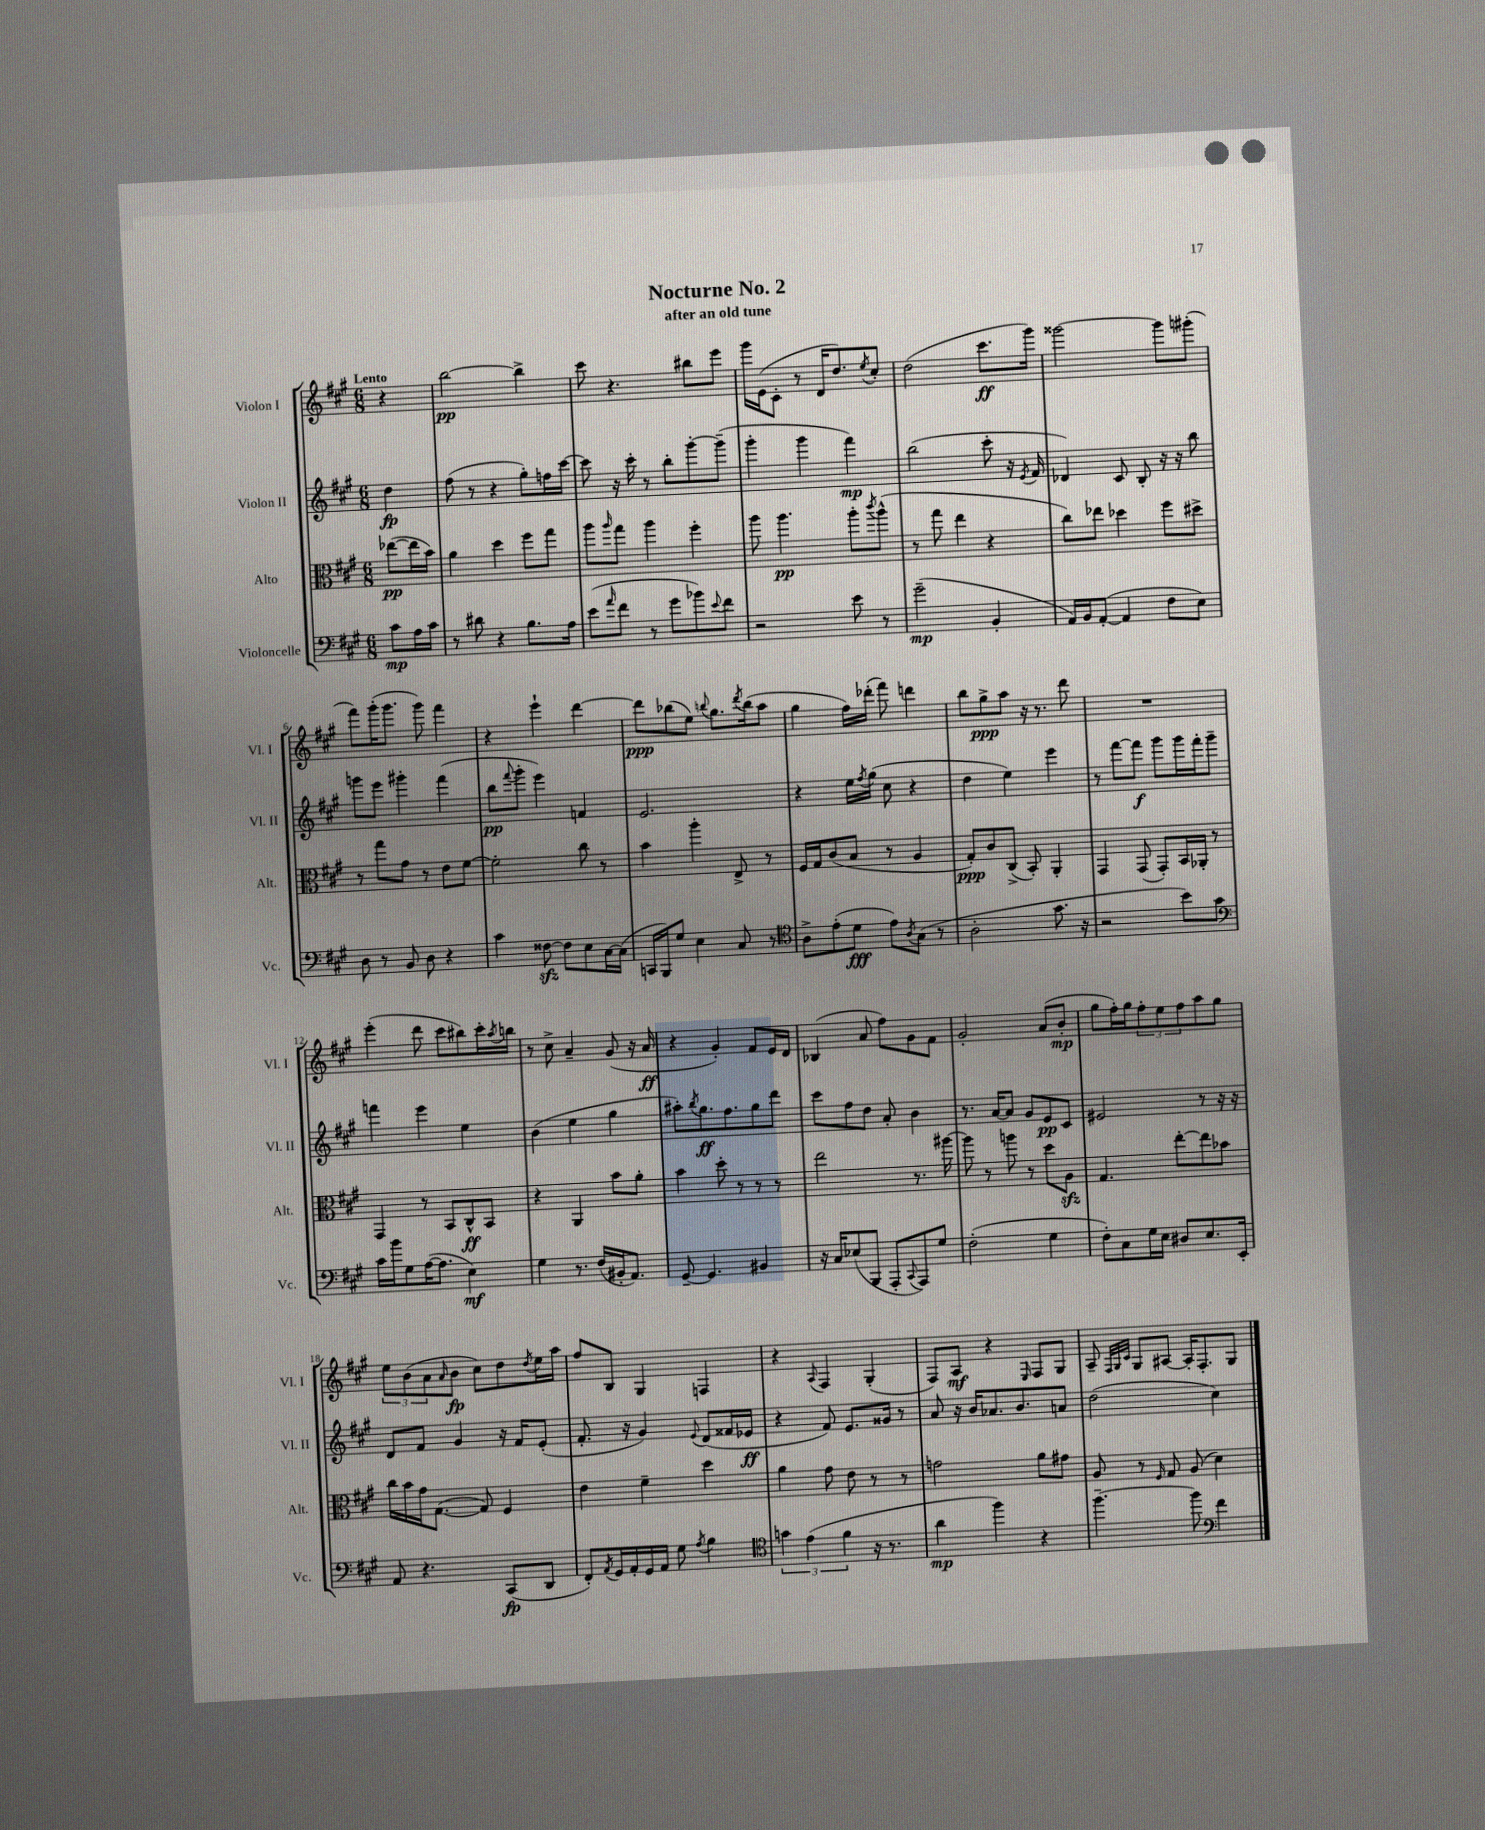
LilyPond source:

\header { title = "Nocturne No. 2" subtitle = "after an old tune" }
<<
\new StaffGroup <<
\new Staff = "s0" \with { instrumentName = "Violon I" shortInstrumentName = "Vl. I" } {
    \clef treble \key a \major \numericTimeSignature \time 6/8 \partial 4 \tempo "Lento"
    r4 |
    b''2~\pp b''4-> |
    cis'''8 r4. bis''8 e'''8 |
    gis'''16 e'16( cis'8-. r8 d'16 d''8.) \acciaccatura { e''8 } cis''8-. |
    d''2( cis'''8.\ff gis'''16) |
    gisis'''2~ gisis'''8 gis'''8-.( |
    fis'''8) gis'''16-.( gis'''8. gis'''8) fis'''4 |
    r4 e'''4-! d'''4~ |
    d'''8\ppp bes''8( e''8) \appoggiatura { b''8 } gis''8. \acciaccatura { d'''8 } b''16( a''8 |
    gis''4 fis''16) des'''16-.( fis'''8) d'''4 |
    b''8 gis''8->\ppp a''8 r16 r8. d'''8 |
    R2. |
    e'''4-.( d'''8 cis'''8 bis''8) cis'''16-. \acciaccatura { a''8 } b''16 |
    r8 cis''8-> a'4-- gis'8( r16 a'16\ff |
    r4 gis'4-.) fis'8 e'16 d'16 |
    bes4( a'8 fis''8) gis'8 fis'8 |
    gis'2-. a'8( b'8-.\mp |
    gis''8 fis''16-.) gis''16 \tuplet 3/2 { fis''8-. e''8 fis''8 } a''8 gis''8 |
    \tuplet 3/2 { e''8 b'8( a'8 } \grace { a'16 } b'8\fp cis''8) d''8 \acciaccatura { d''8 } e''16 a''16 |
    fis''8 b8 gis4 f4 |
    r4 \appoggiatura { a8 } fis4 gis4-.( |
    fis8) a8\mf r4 \grace { e16 } fis8 gis8 |
    a8-- \grace { fis32 gis32 cis'32 } gis8 ais8~ ais16-. fis8.-. gis8 \bar "|." |
}
\new Staff = "s1" \with { instrumentName = "Violon II" shortInstrumentName = "Vl. II" } {
    \clef treble \key a \major \numericTimeSignature \time 6/8 \partial 4
    d''4\fp |
    fis''8( r8 r4 gis''8-.) f''16 cis'''16~ |
    cis'''8 r16 cis'''16-. r8 b''8-. gis'''8~-. gis'''8--( |
    gis'''4-. gis'''4 fis'''4\mp) |
    b''2( cis'''8-. r16 \acciaccatura { e'8 } fis'16 |
    des'4) cis'8 b8-. r16 r16 b''8 |
    g'''8 e'''8 gis'''4-. fis'''4( |
    b''8\pp \appoggiatura { fis'''8 } gis'''8-. e'''4) f'4 |
    e'2. |
    r4 e''16 \acciaccatura { fis''8 } gis''16( cis''8 r4 |
    d''4 e''4) e'''4 |
    r8 fis'''8~ fis'''8\f gis'''8 gis'''16 fis'''16-. gis'''8-- |
    f'''4 e'''4 e''4 |
    b'4( e''4 gis''4 |
    ais''8-.) \acciaccatura { b''8 } gis''8.\ff fis''8. gis''8 d'''8 |
    cis'''8 fis''8 d''8 a'8-. b'4 |
    r8. a'16~ a'8 gis'8 e'8\pp cis'8 |
    eis'2 r8 r16 r16 |
    d'8 fis'8 gis'4 r16 fis'16 e'8-.( |
    fis'8.-. r16 gis'4) \appoggiatura { e'8 } d'8( fisis'16 ees'16\ff |
    r4 fis'8) e'8. gisis'16 r8 |
    a'8 r16 b'16 aes'8. b'8. a'8 |
    d''2( cis''4) \bar "|." |
}
\new Staff = "s2" \with { instrumentName = "Alto" shortInstrumentName = "Alt." } {
    \clef alto \key a \major \numericTimeSignature \time 6/8 \partial 4
    ees''8~\pp( ees''16 b'16) |
    a'4 d''4 fis''8 gis''8 |
    a''8 \grace { a''16 } gis''8 a''4 fis''4-. |
    a''8 a''4.\pp a''8-. \acciaccatura { cis'''8 } a''8-^( |
    r8 gis''8 e''4 r4 |
    cis''8) ees''8 des''4 fis''8 dis''8-> |
    r8 gis''8 gis'8 r8 e'8 fis'8~ |
    fis'2-. cis''8 r8 |
    b'4 a''4-. e8-> r8 |
    fis16 gis16 cis'8( b8 r8 a4 |
    gis8-.\ppp) cis'8 cis8->( b,8-.) a,4-. |
    gis,4 gis,8( gis,8-.) b,16 aes,16-. r8 |
    gis,4 r8 b,8 cis8-^\ff b,8 |
    r4 a,4 b'8 a'8-. |
    b'4 d''8-. r8 r8 r8 |
    e''2 r8. ais''16~ |
    ais''8 r8 a''8 r8 d''8 a8\sfz |
    gis4. e''8~-. e''8 bes'8 |
    cis''16 b'16 gis'16 gis8.~( gis8) fis4 |
    e'4 fis'4-- d''4 |
    a'4 gis'8 e'8 r8 r8 |
    g'2 a'8 gis'8 |
    a8 r8 \grace { fis16 } gis8 a8( d'4) \bar "|." |
}
\new Staff = "s3" \with { instrumentName = "Violoncelle" shortInstrumentName = "Vc." } {
    \clef bass \key a \major \numericTimeSignature \time 6/8 \partial 4
    cis'8\mp a16 cis'16 |
    r8 dis'8 r4 b8. a16 |
    e'8( \grace { a'16 } fis'8 r8 gis'8 bes'8) \appoggiatura { e'8 } fis'8 |
    r2 e'8 r8 |
    gis'2--\mp( b,4-. |
    a,16) b,16 a,8~-.( a,4 fis8 e8) |
    d8 r8 b,8 d8 r4 |
    cis'4 fisis8~\sfz fisis8 e8 cis16~ cis16( |
    c,16 b,,16) gis8 e4 cis8 r8 |
    \clef tenor a8-> e'8-.( d'8\fff e'8) \acciaccatura { a8 } gis8( r8 |
    a2-. gis'8. r16 |
    r2 b'8) gis'8 |
    \clef bass cis'16 b'16 gis8 a16~( a8. e4\mf) |
    gis4 r8. fis16( bis,16-. a,8.) |
    gis,8~-- gis,4. bis,4 |
    r16 cis16 ees8( b,,8 a,,8-. \appoggiatura { cis,8 } a,,8) gis8 |
    fis2-.( gis4 |
    fis8-.) cis8 gis16 e16 dis8 e8. e,16-. |
    a,8 r4. cis,8\fp( d,8 |
    fis,8-.) \acciaccatura { a,8 } gis,16 a,16-. gis,16 a,16 gis8 \acciaccatura { a8 } b4 |
    \clef tenor \tuplet 3/2 { g'4 e'4( fis'4 } r16 r8. |
    a'4\mp fis''4) r4 |
    fis''4.~-- fis''8 \clef bass fis'4 \bar "|." |
}
>>
>>
